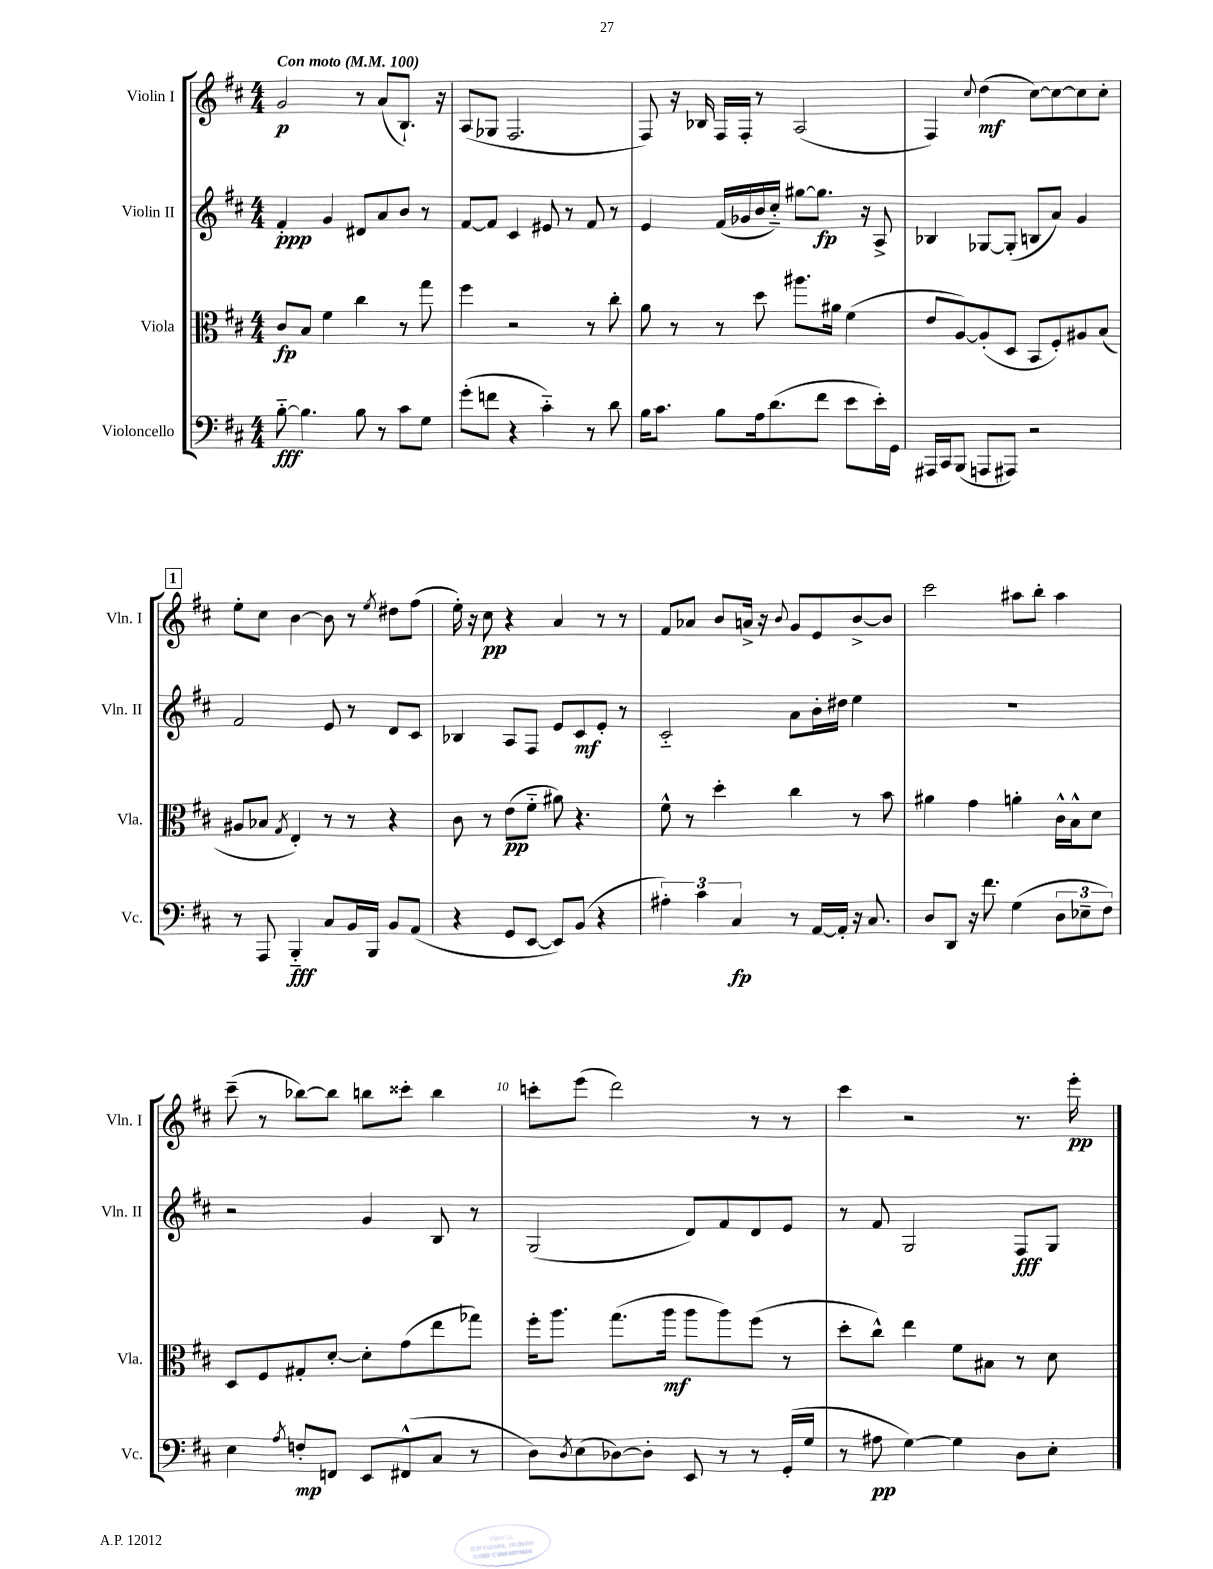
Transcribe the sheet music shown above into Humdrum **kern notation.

**kern	**kern	**kern	**kern
*staff4	*staff3	*staff2	*staff1
*clefF4	*clefC3	*clefG2	*clefG2
*k[f#c#]	*k[f#c#]	*k[f#c#]	*k[f#c#]
*M4/4	*M4/4	*M4/4	*M4/4
*MM100	*MM100	*MM100	*MM100
[8B'~\	8c#/L	4f#'/	2g/
4.B\]	8B/J	.	.
.	4f#\	4g/	.
8B\	4cc#\	8d#/L	8r
8r	.	8a/	(8a/L
8c#\L	8r	8b/J	8.B`/J)
8G\J	8gg\	8r	.
.	.	.	16r
=	=	=	=
(8g'\L	4ff#\	[8f#/L	(8A/L
8f\J	.	8f#/]J	8G-/J
4r	2r	4c#/	2.F#/
4c#'~\)	.	8e#/	.
.	.	8r	.
8r	8r	8f#/	.
8d\	8cc#'\	8r	.
=	=	=	=
16B\LK	8a\	4e/	8F#/)
8.c#\J	.	.	.
.	8r	.	16r
.	.	.	16B-/
8B\L	8r	(16f#/LL	16F#/LL
.	.	16g-/	16F#'/JJ
16A\k	8dd\	16b/	8r
(8.d\	.	16cc#'~/JJ)	.
.	8.aa#\L	[8gg#\L	(2A/
8f#\J	.	8.gg#\]J	.
.	16a#\Jk	.	.
8e\L	(4f#\	.	.
.	.	16r	.
16e'\L)	.	8A^/	.
16GG\JJ	.	.	.
=	=	=	=
16AAA#/LL	8e/L	4B-/	4F#/)
16CC#/J	.	.	.
(8BBB/J	[8A/)	.	.
.	.	.	8qqcc#/
8AAA/L	(8A'/]	[8G-/L	(4dd\
8AAA#/J)	8D/J	(8G-'/]J	.
2r	8BB/L	8B/L	[8cc#\L)
.	8F#'/)	8a/J)	8cc#\_
.	8A#/	4g/	8cc#\]
.	(8B/J	.	8cc#'\J
=	=	=	=
8r	8A#/L	2f#/	8ee'\L
8AAA/	8B-/J	.	8cc#\J
.	8qG/	.	.
4BBB'~/	4E'/)	.	[4b\
8C#/L	8r	8e/	8b\]
16BB/L	8r	8r	8r
16BBB/JJ	.	.	.
.	.	.	8qee/
8BB/L	4r	8d/L	8dd#\L
(8AA/J	.	8c#/J	(8ff#\J
=	=	=	=
4r	8c#\	4B-/	16ee'\)
.	.	.	16r
.	8r	.	8cc#\
8GG/L	(8e\L	8A/L	4r
[8EE/J	8f#'~\J	8F#/J	.
8EE/]L)	8a#\)	8e/L	4a/
(8BB/J	4.r	8c#/	.
4r	.	8e'/J	8r
.	.	8r	8r
=	=	=	=
6A#'\)	8f#^^\	2c#'~/	8f#/L
.	8r	.	8a-/J
6c#\	.	.	.
.	4dd'\	.	8b/L
6C#/	.	.	.
.	.	.	16a^/Jk
.	.	.	16r
.	.	.	8qqb/
8r	4cc#\	8a\L	8g/L
[16AA/LL	.	16b'\L	8e/
16AA'/]JJ	.	16dd#\JJ	.
16r	8r	4ee\	[8b^/
8.C#/	.	.	.
.	8b\	.	8b/]J
=	=	=	=
8D/L	4a#\	1r	2ccc#\
8DD/J	.	.	.
16r	4g\	.	.
8.f#\	.	.	.
(4G\	4a'\	.	8aa#\L
.	.	.	8bb'\J
12D\L	16c#^^\LL	.	4aa#\
.	16B^^\J	.	.
12E-~\	.	.	.
.	8d\J	.	.
12F#\J)	.	.	.
=	=	=	=
4E\	8D/L	2r	(8ccc#~\
.	8F#/	.	8r
8qA/	.	.	.
8F'/L	8G#'/	.	[8bb-\L)
8FF/J	[8d'/J	.	8bb-\]J
8EE/L	8d'\]L	4g/	8bb\L
(8FF#^^/	(8g\	.	8ccc##'\J
8C#/J	8ee\	8B/	4bb\
8r	8gg-\J)	8r	.
=	=	=	=
8D\L)	16ff#'\LK	(2G/	8ccc'\L
.	8.aa\J	.	.
8qD/	.	.	.
(8E\	.	.	(8eee\J
[8D-\)	(8.gg\L	.	2ddd\)
8D-'\]J	.	.	.
.	16aa\Jk	.	.
8EE/	8aa\L	8d/L)	.
8r	8aa\)	8f#/	.
8r	(8ff#\J	8d/	8r
(16GG'/LL	8r	8e/J	8r
16G/JJ	.	.	.
=	=	=	=
8r	8dd'\L	8r	4ccc#\
8A#\	8cc#^^\J)	8f#/	.
[4G\)	4ee\	2G/	2r
4G\]	8f#\L	.	.
.	8B#\J	.	.
8D\L	8r	8F#/L	8.r
8E'\J	8d\	8G/J	.
.	.	.	16eee'\
==	==	==	==
*-	*-	*-	*-
